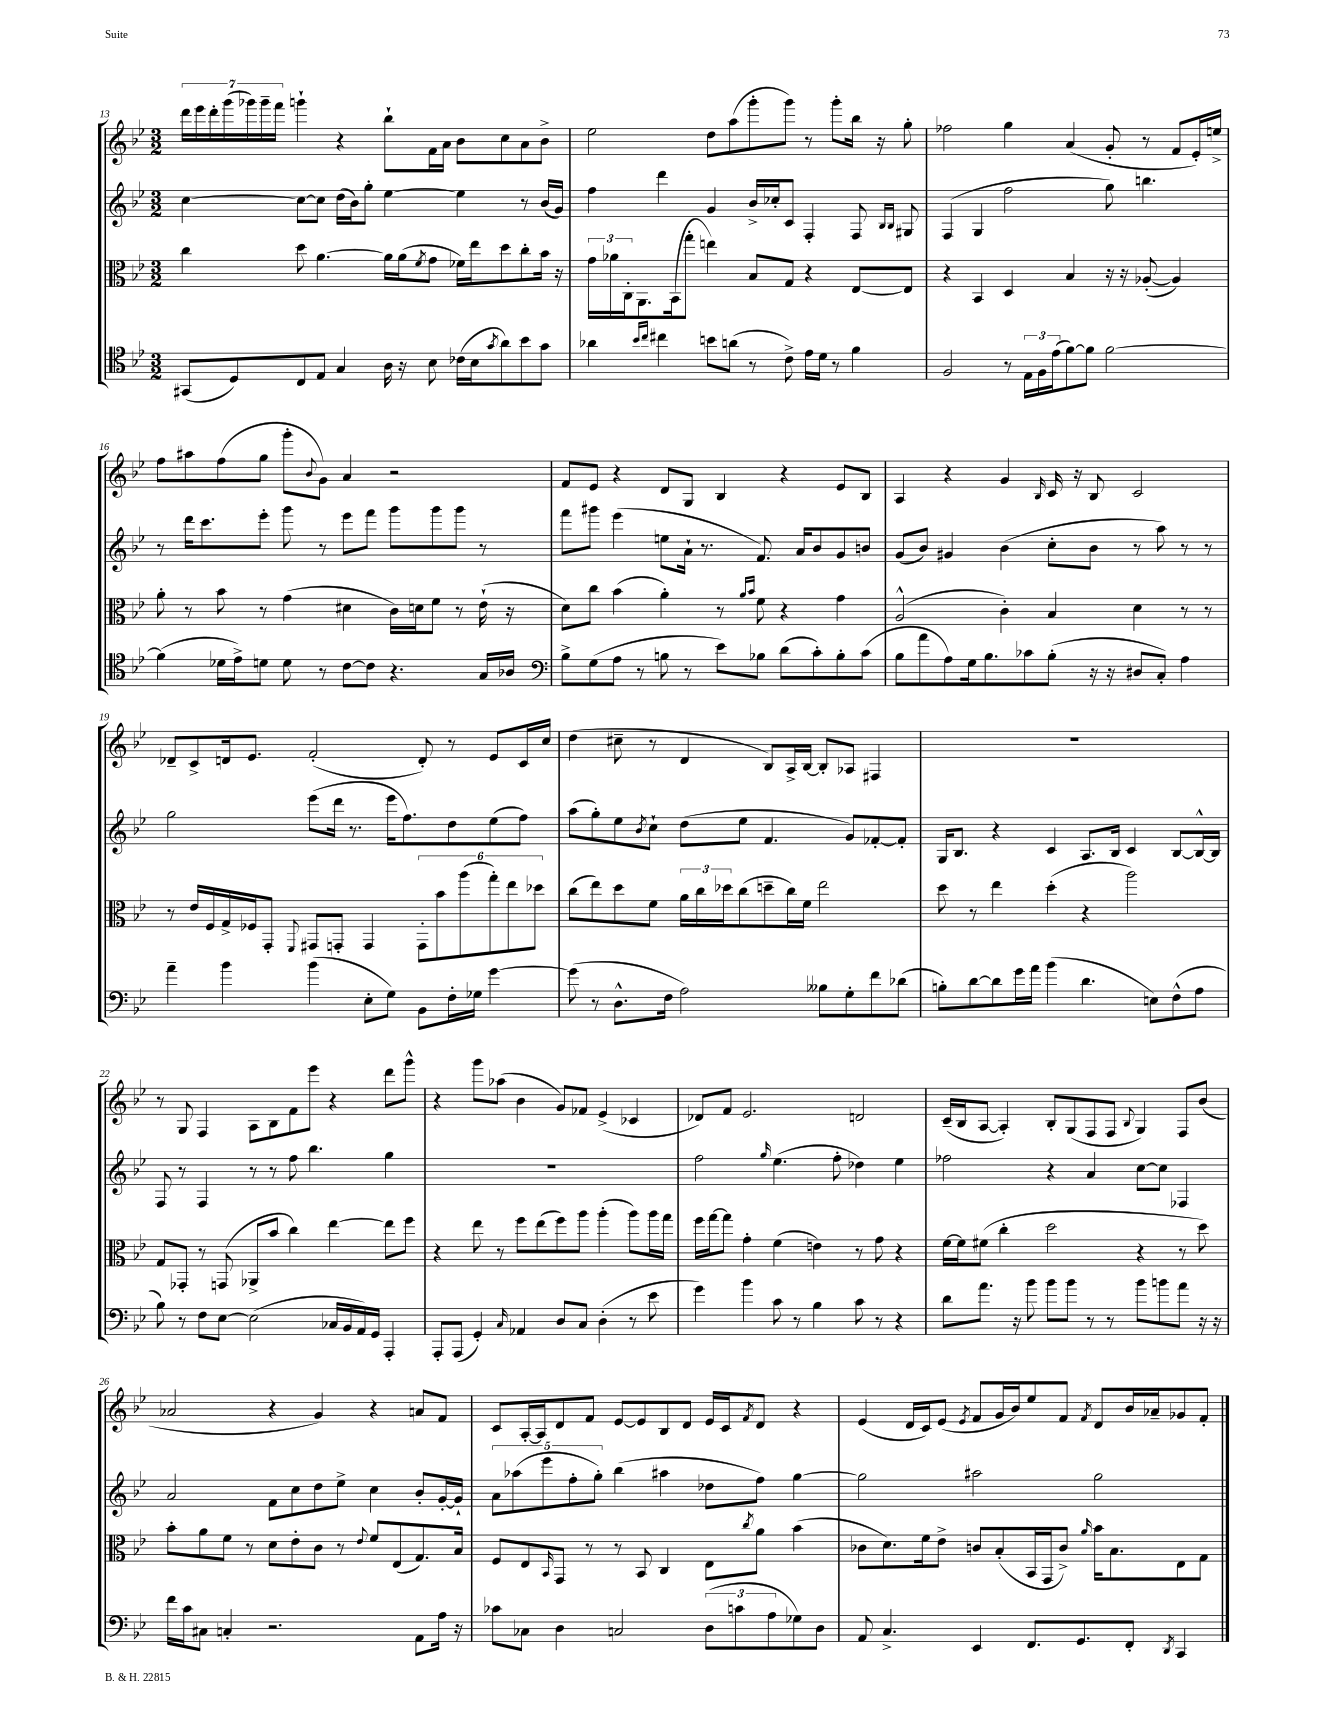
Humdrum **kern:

**kern	**kern	**kern	**kern
*staff4	*staff3	*staff2	*staff1
*clefC4	*clefC3	*clefG2	*clefG2
*k[b-e-]	*k[b-e-]	*k[b-e-]	*k[b-e-]
*M3/2	*M3/2	*M3/2	*M3/2
(8GG#	4cc	[4cc	28ddd
.	.	.	28eee-
.	.	.	28ddd'
.	.	.	(28ggg
8D)	.	.	.
.	.	.	28ggg-)
.	.	.	28ggg-~
.	.	.	28fff
8C	8dd	8cc_	4ggg`
8E-	[4.a	8cc]	.
4G	.	(16dd	4r
.	.	16b-)	.
.	.	8gg'	.
16A	16a]	[4ee-	8bb-`
16r	(16a	.	.
.	8qf	.	.
8B-	8g	.	16f
.	.	.	16a
(16c-	16f-)	4ee-]	8b-
16B-	16ee-	.	.
8qg	.	.	.
8a)	8dd	.	8cc
8b-	8cc'	8r	8a
8g	16b-	(16b-	8b-^
.	16r	16g)	.
=	=	=	=
4a-	24g	4ff	2ee-
.	24a-	.	.
.	24C'	.	.
.	8.AA	.	.
16qqb-	.	.	.
16qqcc	.	.	.
4cc#	.	4ddd	.
.	(16BB-	.	.
.	8gg'	.	.
8b	4ee)	4g	8dd
(8a	.	.	(8aa
8r	8B-	16b-^	8ggg'
.	.	16cc-'	.
8c^)	8G	8c	8ggg)
16e-	4r	4F'	8r
16d	.	.	.
8r	.	.	8ggg'
4f	[8E-	8F	16bb-
.	.	.	16r
.	.	16qqB-	.
.	.	16qqB-	.
.	8E-]	8G#	8gg'
=	=	=	=
2F	4r	(4F	2ff-
.	4BB-	4G	.
8r	4D	2ff	4gg
24E-	.	.	.
24F	.	.	.
(24e-	.	.	.
[8f)	4B-	.	(4a
8f]	.	.	.
[2f	16r	8gg)	8g'
.	16r	.	.
.	([8A-'	4.bb	8r
.	4A-])	.	8f
.	.	.	16e-')
.	.	.	16ee^
=	=	=	=
(4f]	8a'	8r	8ff
.	8r	16ddd	8aa#
.	.	8.ccc	.
16d-	8b-	.	(8ff
16e-^)	.	.	.
8d	8r	8eee-'	8gg
8d	(4g	8ggg	8ggg'
.	.	.	8qqb-
8r	.	8r	8g)
[8c	4d#	8eee-	4a
8c]	.	8fff	.
4.r	16c)	8ggg	2r
.	16d	.	.
.	8f	8ggg	.
.	8r	8ggg	.
16G	(16e-`	8r	.
16A-	16r	.	.
=	=	=	=
*clefF4	*	*	*
8B-^	8d)	8fff	8f
(8G	8cc	8ggg#	8e-
8A	(4b-	(4eee-	4r
8r	.	.	.
8B	4a')	8ee	8d
8r	.	16a`	8G
.	.	8.r	.
8e-)	8r	.	4B-
.	16qqa	.	.
.	16qqb-	.	.
8B-	8f	8.f)	.
(8d	4r	.	4r
.	.	16a	.
8c')	.	8b-	.
8B-'	4g	8g	8e-
(8c	.	8b	8B-
=	=	=	=
8B-	(2A^^	(8g	4A
8a	.	8b-)	.
8A)	.	4g#	4r
16G	.	.	.
8.B-	.	.	.
.	4c')	(4b-	4g
8c-	.	.	.
.	.	.	16qqB-
(8B-'	4B-	8cc'	16c
.	.	.	16r
16r	.	8b-	8B-
16r	.	.	.
8D#	4d	8r	2c
8C')	.	8aa)	.
4A	8r	8r	.
.	8r	8r	.
=	=	=	=
4a~	8r	2gg	8d-~
.	16e-	.	8c^
.	16F	.	.
4b-	16G^	.	16d
.	16F-	.	8.e-
.	8GG'	.	.
.	8qqFF	.	.
(4b-	8GG#	(8eee-	(2f'
.	8GG'	16ddd	.
.	.	8.r	.
8E-'	4GG	.	.
8G)	.	16eee-	.
.	.	8.ff)	.
8BB-	12GG'	.	8d')
.	12b-	.	.
16F'	.	8dd	8r
.	(12aa	.	.
16G-	.	.	.
[4g	12gg')	(8ee-	8e-
.	12ee-	.	.
.	.	8ff)	16c
.	12dd-	.	.
.	.	.	16cc
=	=	=	=
(8g]	(8cc	(8aa	(4dd
8r	8ee-)	8gg')	.
8.D^^	8dd	8ee-	8cc#~
.	.	8qb-	.
.	8f	8cc`	8r
16F	.	.	.
2A)	24a	(8dd	4d
.	24cc	.	.
.	24dd-	.	.
.	(8cc	8ee-	.
.	8dd~	4.f	8B-)
.	16cc)	.	16A^
.	16f	.	[16B-
8B--	2ee-	.	8B-']
8G'	.	8g)	8A-
8f	.	[8f-'	4F#
(8d-	.	8f-']	.
=	=	=	=
8B')	8dd	16G	1.r
.	.	8.B-	.
[8d	8r	.	.
8d]	4ee-	4r	.
16g	.	.	.
16a	.	.	.
(4b-	(4dd'	4c	.
4.d	4r	8.A	.
.	.	16B-	.
.	2aa)	4c	.
8E)	.	.	.
(8F^^	.	[8B-	.
8A	.	16B-^^_	.
.	.	16B-]	.
=	=	=	=
8B-)	8G	8F	8r
8r	8GG-'	8r	8G
8F	8r	4F	4F
[8E-	(8GG	.	.
(2E-]	8AA-^	8r	8A
.	8b-	8r	8B-
.	4cc)	8ff	8f
.	.	4.bb-	8eee-
16C-	[4ee-	.	4r
16BB-	.	.	.
16AA)	.	.	.
16GG	.	.	.
4AAA'	8ee-]	4gg	8ddd
.	8ff	.	8ggg^^
=	=	=	=
8AAA'	4r	1.r	4r
(8AAA	.	.	.
4GG')	8ee-	.	8ggg
.	8r	.	(8aa-
16qqC	.	.	.
4AA-	8ff	.	4b-
.	(8ee-	.	.
8D	8ff)	.	8g)
8C	8aa	.	8f-
(4D'	(4aa'	.	(4e-^
8r	8aa)	.	4c-
8e-	16aa	.	.
.	16gg	.	.
=	=	=	=
4g)	16ff	2ff	8d-)
.	[16gg	.	.
.	8gg]	.	8f
4b-	4g'	.	2.e-
.	.	16qqgg	.
8c	(4f	(4.ee-	.
8r	.	.	.
4B-	4e)	.	.
.	.	8ff'	.
8c	8r	4dd-)	2d
8r	8g	.	.
4r	4r	4ee-	.
=	=	=	=
8d	[16f	2ff-	(16c~
.	16f]	.	16B-
8.a	(8f#	.	[8A
.	4cc'	.	4A'])
16r	.	.	.
8b-	.	.	.
8b-	2dd	4r	8B-'
8b-	.	.	(8G
8r	.	4a	8F
8r	.	.	8F
.	.	.	8qqB-
8b-	4r	[8cc	4G)
8b	.	8cc]	.
8a	8r	4F-	8F
16r	8dd)	.	(8b-
16r	.	.	.
=	=	=	=
16f	8b-'	2a	2a-
16c	.	.	.
8C#	8a	.	.
4C'	8f	.	.
.	8r	.	.
2.r	8d	8f	4r
.	8e-'	8cc	.
.	8c	8dd	4g)
.	8r	8ee-^	.
.	8qqe-	.	.
.	8f	4cc	4r
.	(8E-	.	.
8AA	8.G)	8b-'	8a
16A	.	[16g'	8f
16r	16B-	16g`]	.
=	=	=	=
8c-	8F	10a	8c
.	.	(10aa-	.
8C-	8E-	.	[16A'
.	.	.	16A]
.	.	10eee-	.
.	16qqBB-	.	.
4D	8GG	.	8d
.	.	10ff'	.
.	8r	.	8f
.	.	10gg')	.
2C	8r	(4bb-	[8e-
.	8BB-	.	8e-]
.	4C	4aa#	8B-
.	.	.	8d
(12D	8E-	8dd-	16e-
.	.	.	16c
12c	.	.	.
.	8qcc	.	8qf
.	8a	8ff)	8d
12A	.	.	.
8G-)	(4b-	[4gg	4r
8D	.	.	.
=	=	=	=
8AA	8c-	2gg]	(4e-
4.C^	8.d)	.	.
.	.	.	16d
.	16f	.	16c)
.	8e-^	.	(8e-
.	.	.	8qe-
4EE-	8c	2aa#	8f
.	(8B-'	.	16g
.	.	.	16b-)
8.FF	16BB-	.	8ee-
.	16GG	.	.
.	8c^)	.	8f
8.GG	.	.	.
.	16qqa	.	8qf
.	16b-	2gg	8d
.	8.B-	.	.
8FF'	.	.	16b-
.	.	.	16a-~
8qDD	.	.	.
4CC	8E-	.	8g-
.	8G	.	8f'
==	==	==	==
*-	*-	*-	*-
